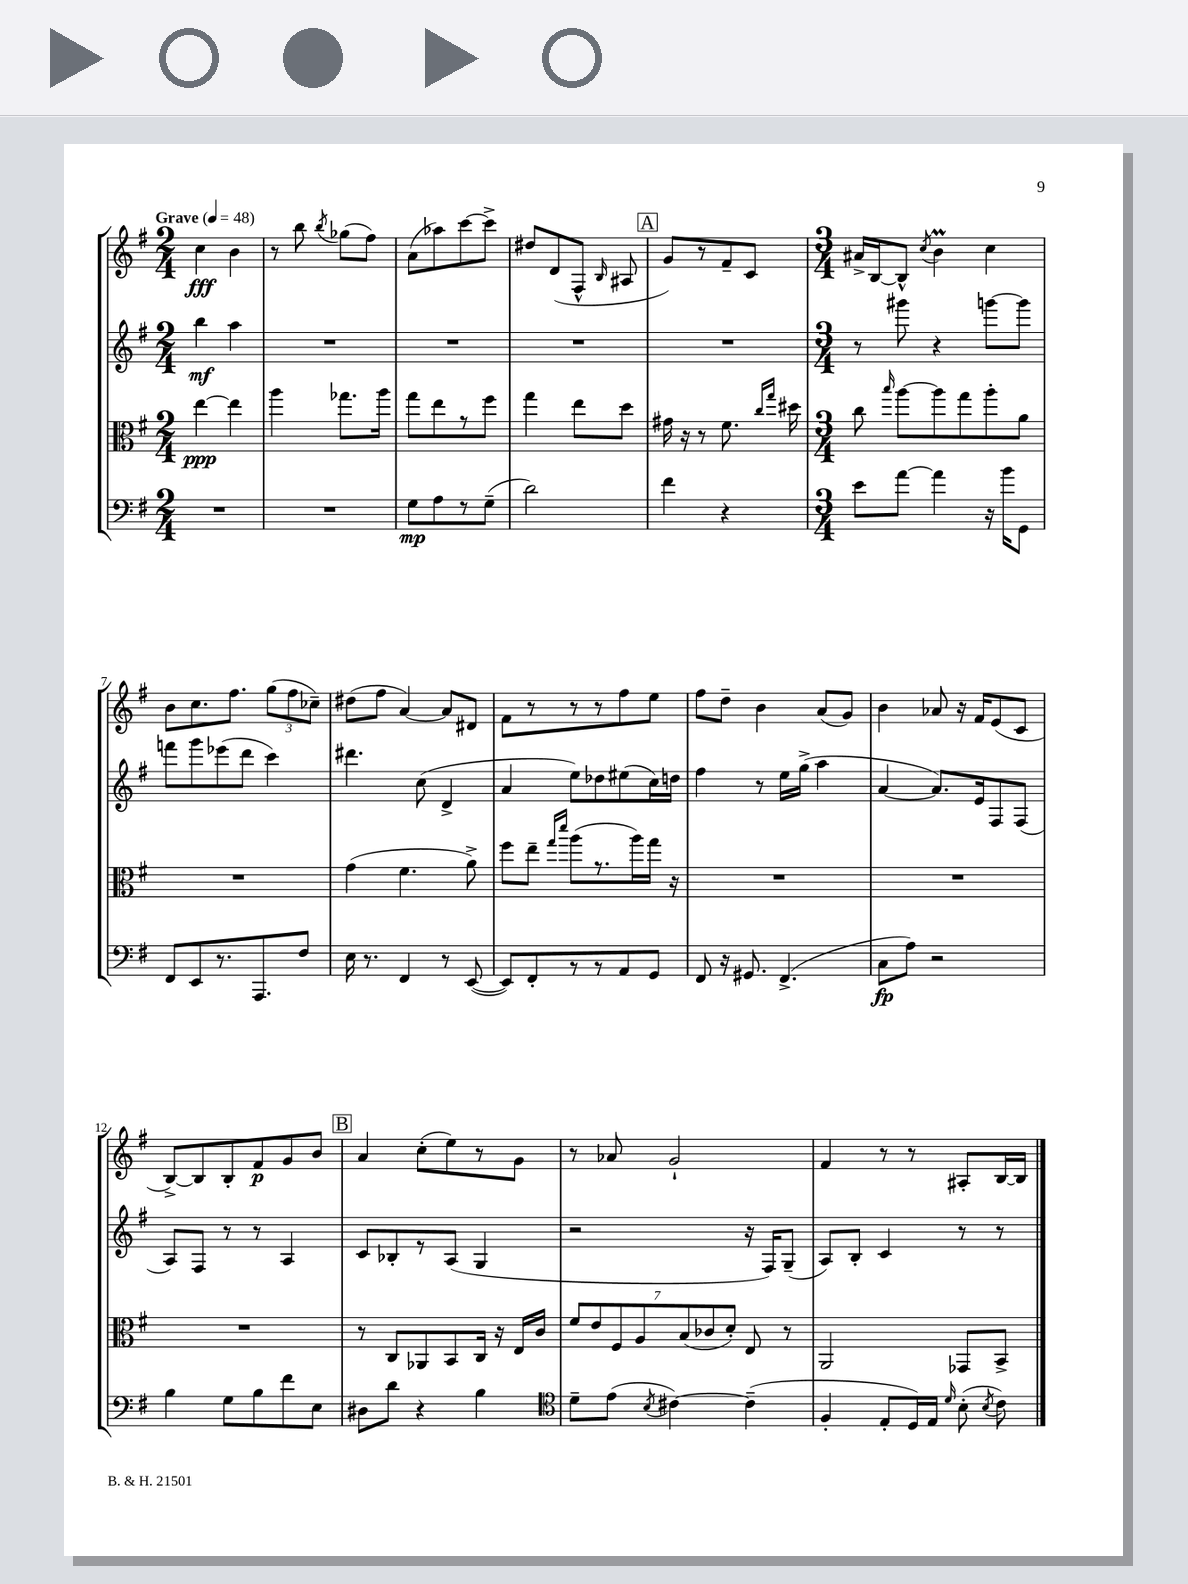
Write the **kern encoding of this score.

**kern	**kern	**kern	**kern
*staff4	*staff3	*staff2	*staff1
*clefF4	*clefC3	*clefG2	*clefG2
*k[f#]	*k[f#]	*k[f#]	*k[f#]
*M2/4	*M2/4	*M2/4	*M2/4
*MM48	*MM48	*MM48	*MM48
2r	[4ee	4bb	4cc
.	4ee]	4aa	4b
=	=	=	=
2r	4aa	2r	8r
.	.	.	8bb
.	.	.	8qbb
.	8.gg-	.	(8gg-
.	.	.	8ff#)
.	16aa	.	.
=	=	=	=
8G	8gg	2r	(8a
8A	8ee	.	8aa-)
8r	8r	.	[8ccc
(8G~	8ff#	.	8ccc^]
=	=	=	=
2d)	4gg	2r	8dd#
.	.	.	(8d
.	8ee	.	8F#^^
.	.	.	16qqB
.	8dd	.	8A#
=	=	=	=
4f#	16g#	2r	8g)
.	16r	.	.
.	8r	.	8r
4r	8.f#	.	8f#~
.	.	.	8c
.	16qqcc	.	.
.	16qqgg	.	.
.	16dd#	.	.
=	=	=	=
*M3/4	*M3/4	*M3/4	*M3/4
8e	8cc	8r	16a#^
.	.	.	[16B
.	16qqbb	.	.
[8a	[8aa	8ggg#	8B^^]
.	.	.	8qcc
4a]	8aa]	4r	4b
.	8gg	.	.
16r	8aa'	[8ggg	4cc
16b	.	.	.
8GG	8a	8ggg]	.
=	=	=	=
8FF#	2.r	8fff	8b
8EE	.	8ggg	8.cc
8.r	.	(8eee-	.
.	.	.	8.ff#
.	.	8ddd	.
8.AAA	.	.	.
.	.	4ccc)	(12gg
.	.	.	12ff#
8F#	.	.	.
.	.	.	12cc-~)
=	=	=	=
16E	(4g	4.ddd#	(8dd#
8.r	.	.	.
.	.	.	8ff#
4FF#	4.f#	.	[4a)
.	.	(8cc	.
8r	.	4d^	8a]
([8EE	8a^)	.	8d#
=	=	=	=
8EE])	8ff#	4a	8f#
8FF#'	8ee~	.	8r
.	16qqgg	.	.
.	16qqddd	.	.
8r	(8aa	8ee)	8r
8r	8.r	8dd-	8r
8AA	.	(8ee#	8ff#
.	16aa)	.	.
8GG	16gg	16cc)	8ee
.	16r	16dd	.
=	=	=	=
8FF#	2.r	4ff#	8ff#
16r	.	.	8dd~
8.GG#	.	.	.
.	.	8r	4b
(4.FF#^	.	16ee	.
.	.	(16gg^	.
.	.	4aa	(8a
.	.	.	8g)
=	=	=	=
8C	2.r	[4a	4b
8A)	.	.	.
2r	.	8.a])	8a-
.	.	.	16r
.	.	16e	16f#
.	.	8F#	(8e
.	.	(8F#	8c
=	=	=	=
4B	2.r	8A)	[8B^)
.	.	8F#	8B]
8G	.	8r	8B'
8B	.	8r	8f#
8f#	.	4A	8g
8E	.	.	8b
=	=	=	=
8D#	8r	8c	4a
8d	8C	8B-'	.
4r	8AA-	8r	(8cc'
.	8BB	(8A	8ee)
4B	16C	4G	8r
.	16r	.	.
.	16E	.	8g
.	16c	.	.
=	=	=	=
*clefC4	*	*	*
8d~	14f#	2r	8r
.	14e	.	.
(8e	.	.	8a-
.	14F#	.	.
.	14A	.	.
8qB	.	.	.
[4c#)	.	.	2g`
.	(14B	.	.
.	14c-	.	.
.	14d')	.	.
(4c#~]	8E	16r	.
.	.	16F#)	.
.	8r	(8G~	.
=	=	=	=
4F#'	2AA	8A)	4f#
.	.	8B'	.
8E'	.	4c	8r
16D)	.	.	8r
16E	.	.	.
16qqd	.	.	.
(8B'	8GG-	8r	8A#'
8qB	.	.	.
8c)	8BB^	8r	[16B
.	.	.	16B]
==	==	==	==
*-	*-	*-	*-
